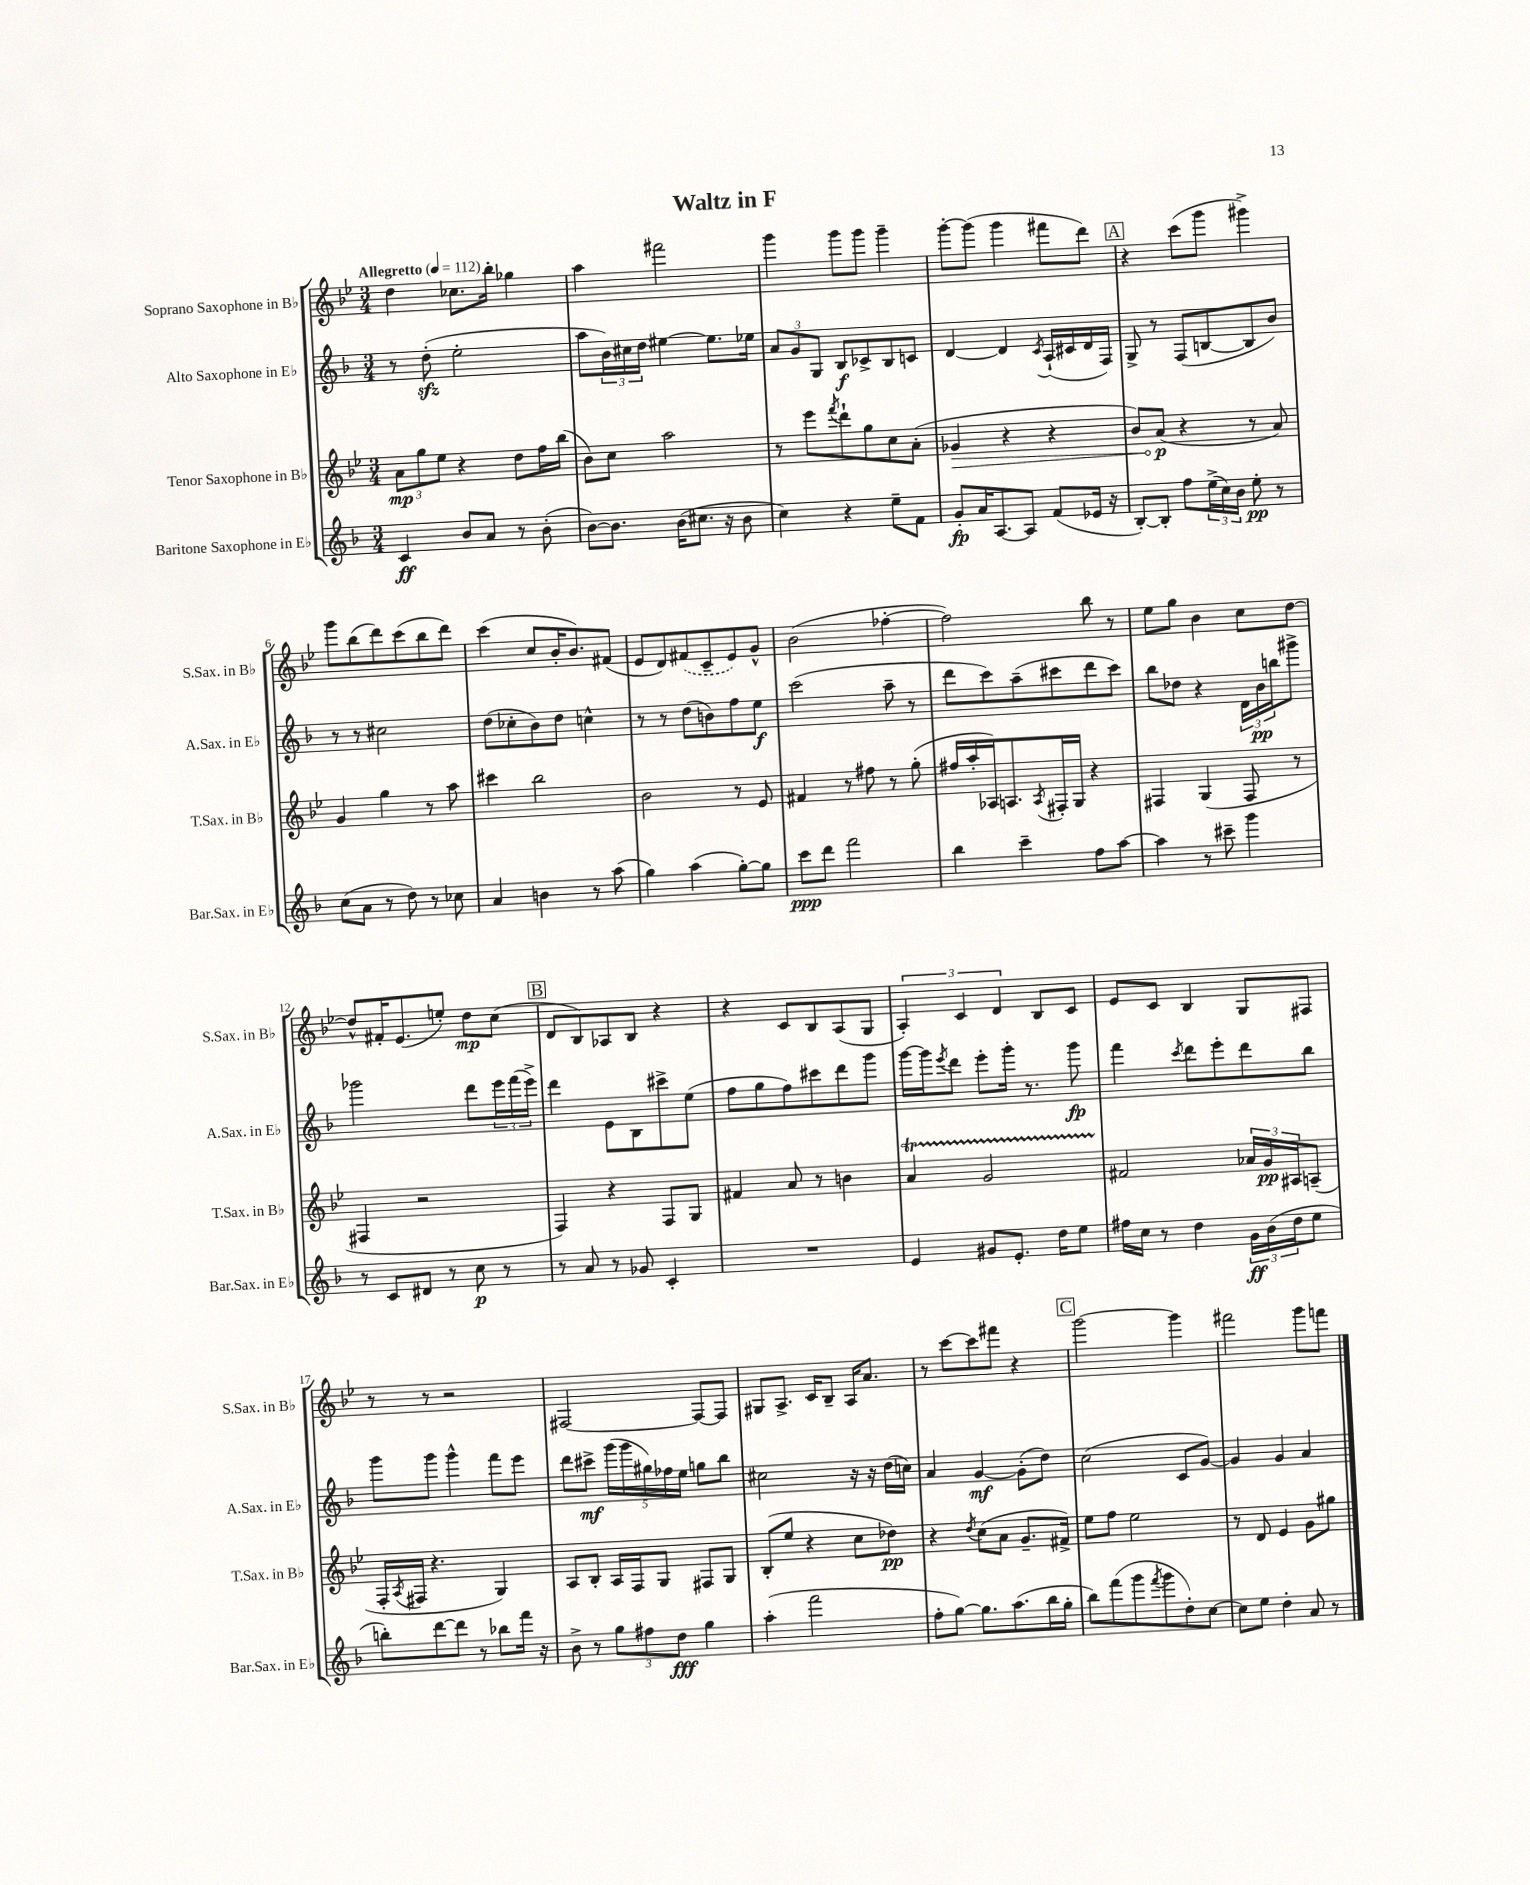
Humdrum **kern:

**kern	**dynam	**kern	**dynam	**kern	**dynam	**kern	**dynam
*part4	*part4	*part3	*part3	*part2	*part2	*part1	*part1
*staff4	*staff4	*staff3	*staff3	*staff2	*staff2	*staff1	*staff1
*I"Baritone Saxophone in E♭	*	*I"Tenor Saxophone in B♭	*	*I"Alto Saxophone in E♭	*	*I"Soprano Saxophone in B♭	*
*I'Bar.Sax. in E♭	*	*I'T.Sax. in B♭	*	*I'A.Sax. in E♭	*	*I'S.Sax. in B♭	*
*clefG2	*	*clefG2	*	*clefG2	*	*clefG2	*
*k[b-]	*	*k[b-e-]	*	*k[b-]	*	*k[b-e-]	*
*M3/4	*	*M3/4	*	*M3/4	*	*M3/4	*
*MM112	*	*MM112	*	*MM112	*	*MM112	*
=1	=1	=1	=1	=1	=1	=1	=1
!	!	!	!	!	!	!LO:TX:a:B:t=Allegretto	!
4c/	ff	12a\L	mp	8r	.	4dd\	.
.	.	12gg\	.	.	.	.	.
.	.	.	.	(8ddzz'\	.	.	.
.	.	12ee-\J	.	.	.	.	.
8b-/L	.	4r	.	2ee'\	.	8.cc-X\L	.
8a/J	.	.	.	.	.	.	.
.	.	.	.	.	.	16bb-'\Jk	.
8r	.	8dd\L	.	.	.	4gg-X\	.
(8b-'\	.	16ff\L	.	.	.	.	.
.	.	(16bb-\JJ	.	.	.	.	.
=2	=2	=2	=2	=2	=2	=2	=2
[8b-\L)	.	8b-\L)	.	8aa\L	.	4aa\	.
8.b-\J]	.	8cc\J	.	24b-\L)	.	.	.
.	.	.	.	24cc#X\	.	.	.
.	.	.	.	24dd\JJ	.	.	.
.	.	2aa\	.	[4ee#X\	.	2fff#X\	.
(16b-\KL	.	.	.	.	.	.	.
8.cc#X\J	.	.	.	.	.	.	.
.	.	.	.	8.ee#\L]	.	.	.
16r	.	.	.	.	.	.	.
8b-\	.	.	.	.	.	.	.
.	.	.	.	16ee-X\Jk	.	.	.
=3	=3	=3	=3	=3	=3	=3	=3
4cc\)	.	8r	.	12a/L	.	4ggg\	.
.	.	.	.	12g/	.	.	.
.	.	8eee-\L	.	.	.	.	.
.	.	.	.	12G/J	.	.	.
.	.	8qfff/	.	.	.	.	.
4r	.	8ddd`\	.	8B-/L	f	8ggg\L	.
.	.	8gg\	.	8c-X^/	.	8ggg\J	.
8ee~\L	.	8cc\	.	8B-/	.	4ggg~\	.
8f\J	.	(8a'\J	.	8cn/J	.	.	.
=4	=4	=4	=4	=4	=4	=4	=4
!	!	!	!LO:HP:b	!	!	!	!
8g'/L	fp	4g-X/	>	[4d/	.	[8ggg'\L	.
16a/K	.	.	.	.	.	(8ggg\J]	.
[8.A/	.	.	.	.	.	.	.
.	.	4r	.	4d/]	.	4ggg\	.
8A/J]	.	.	.	.	.	.	.
.	.	.	.	8qc/	.	.	.
(8f/L	.	4r	.	(16A`/LL	.	8fff#X\L	.
.	.	.	.	16c#X/	.	.	.
16e-X/Jk	.	.	.	16d/	.	8ddd\J)	.
16r	.	.	.	16F/JJ)	.	.	.
!!LO:REH:place=s1:t=A
=5	=5	=5	=5	=5	=5	=5	=5
[8B-'/L)	.	8b-/L)	.	8G^/	.	4r	.
8B-'/J]	.	(8a/J	p	8r	.	.	.
8ff\L	.	4r	]	(8F/L	.	(8ccc\L	.
(24ee^\L	.	.	.	[8Bn/	.	8ggg\J	.
24cc\)	.	.	.	.	.	.	.
24b-\JJ	.	.	.	.	.	.	.
8ee'\	pp	8r	.	8B/]	.	4ggg#X^\)	.
8r	.	8a/)	.	8b-/J)	.	.	.
!!LO:LB:g=z
=6	=6	=6	=6	=6	=6	=6	=6
(8cc\L	.	4g/	.	8r	.	8ggg\L	.
8a\J	.	.	.	8r	.	(8bb-\	.
8r	.	4gg\	.	2cc#X\	.	8ddd\)	.
8dd\)	.	.	.	.	.	(8ccc\	.
8r	.	8r	.	.	.	8bb-\	.
8cc-X\	.	8aa\	.	.	.	8ddd\J)	.
=7	=7	=7	=7	=7	=7	=7	=7
4a/	.	4ccc#X\	.	(8dd\L	.	(4ccc\	.
.	.	.	.	8cc-X'\	.	.	.
4bn\	.	2bb-\	.	8b-\)	.	8cc/L	.
.	.	.	.	8dd\J	.	16b-'/K	.
.	.	.	.	.	.	8.b-/)	.
8r	.	.	.	4ccn^^\	.	.	.
(8aa\	.	.	.	.	.	(8f#X/J	.
=8	=8	=8	=8	=8	=8	=8	=8
4gg\)	.	2b-\	.	8r	.	8e-/L	.
.	.	.	.	8r	.	8d/)	.
(4aa\	.	.	.	(8dd\L	.	(8f#X/	.
.	.	.	.	8bn\)	.	8c~/	.
[8gg'\L)	.	8r	.	8ff\	.	8e-/)	.
8gg\J]	.	8e-/	.	8ee\J	f	8g^^/J	.
=9	=9	=9	=9	=9	=9	=9	=9
8ccc\L	ppp	4f#X/	.	(2ccc\	.	(2b-\	.
8ddd\J	.	.	.	.	.	.	.
2fff\	.	8r	.	.	.	.	.
.	.	8ff#X\	.	.	.	.	.
.	.	8r	.	8aa~\	.	[4ff-X'\	.
.	.	(8gg'\	.	8r	.	.	.
=10	=10	=10	=10	=10	=10	=10	=10
4bb-\	.	16ff#X/LL	.	8ddd\L	.	2ff-\])	.
.	.	16aa'/	.	.	.	.	.
.	.	16A-X/J)	.	8ccc\)	.	.	.
.	.	8.An/	.	.	.	.	.
4ccc~\	.	.	.	(8aa~\	.	.	.
.	.	8qA/	.	.	.	.	.
.	.	16F#X'/L	.	8ccc#X\	.	.	.
.	.	16G/JJ	.	.	.	.	.
8ff\L	.	4r	.	8ddd\	.	8bb-\	.
[8aa\J	.	.	.	8ccc#\J)	.	8r	.
=11	=11	=11	=11	=11	=11	=11	=11
4aa\]	.	4F#X/	.	8bb-\L	.	8ee-\L	.
.	.	.	.	8dd-X\J	.	8gg\J	.
8r	.	(4G/	.	4r	.	4b-\	.
8ccc#X~\	.	.	.	.	.	.	.
4ggg\	.	8F#/	.	24d\LL	.	8cc\L	.
.	.	.	.	24b-\	pp	.	.
.	.	.	.	24bbn\J	.	.	.
.	.	8r	.	8ggg#X^\J	.	[8dd\J	.
!!LO:LB:g=z
=12	=12	=12	=12	=12	=12	=12	=12
8r	.	4F#X/	.	2ggg-X\	.	8dd^^/L]	.
8c/L	.	.	.	.	.	16f#X'/K	.
.	.	.	.	.	.	(8.e-/	.
8d#X/J	.	2r	.	.	.	.	.
8r	.	.	.	.	.	8een'/J)	.
8cc\	p	.	.	8ddd\L	.	8dd\L	mp
8r	.	.	.	24eee\L	.	(8cc\J	.
.	.	.	.	(24fff\	.	.	.
.	.	.	.	24eee^\JJ)	.	.	.
!!LO:REH:place=s1:t=B
=13	=13	=13	=13	=13	=13	=13	=13
8r	.	4F/)	.	4ddd\	.	8d/L	.
8a/	.	.	.	.	.	8B-/)	.
8r	.	4r	.	8e\L	.	8A-X/	.
8g-X/	.	.	.	8B-\	.	8B-/J	.
4c'/	.	8F/L	.	8ccc#X^\	.	4r	.
.	.	8G/J	.	(8ee\J	.	.	.
=14	=14	=14	=14	=14	=14	=14	=14
2.r	.	4f#X/	.	8ff\L	.	4r	.
.	.	.	.	8gg\	.	.	.
.	.	8a/	.	8ff\)	.	8c/L	.
.	.	8r	.	8ccc#X\	.	8B-/	.
.	.	4bn\	.	8ddd\	.	(8A/	.
.	.	.	.	8ggg\J	.	8G/J	.
=15	=15	=15	=15	=15	=15	=15	=15
4e/	.	4at/	.	[16ggg\LL	.	6A'/)	.
.	.	.	.	16ggg\J]	.	.	.
.	.	.	.	8qeee/	.	.	.
.	.	.	.	8ddd\J	.	.	.
.	.	.	.	.	.	6c/	.
8g#X/L	.	2gTTT/	.	8eee'\L	.	.	.
.	.	.	.	.	.	6d/	.
8.e'/J	.	.	.	16ggg'\Jk	.	.	.
.	.	.	.	8.r	.	.	.
.	.	.	.	.	.	8B-/L	.
16dd\KL	.	.	.	.	.	.	.
8ee\J	.	.	.	8ggg\	fp	8c/J	.
=16	=16	=16	=16	=16	=16	=16	=16
16ff#X\LL	.	2f#X/	.	4fff\	.	8e-/L	.
16cc\JJ	.	.	.	.	.	.	.
8r	.	.	.	.	.	8c/J	.
.	.	.	.	8qccc/	.	.	.
4dd\	.	.	.	8ddd\L	.	4B-/	.
.	.	.	.	8eee'\	.	.	.
24g\LL	ff	24a-X/LL	.	8ddd\	.	8G/L	.
(24b-\	.	24g/	pp	.	.	.	.
24dd\J	.	24A#X/J	.	.	.	.	.
8ee\J	.	(8An~/J	.	8bb-\J	.	8F#X/J	.
!!LO:LB:g=z
=17	=17	=17	=17	=17	=17	=17	=17
8bbn'\L)	.	16F'/LL	.	8ggg\L	.	8r	.
.	.	8qA/	.	.	.	.	.
.	.	16F#X/JJ	.	.	.	.	.
[8ddd\	.	4.r	.	8ggg\J	.	8r	.
8ddd\J]	.	.	.	4ggg^^\	.	2r	.
8r	.	.	.	.	.	.	.
8bb-X\L	.	4G/)	.	8fff\L	.	.	.
16fff\Jk	.	.	.	8eee\J	.	.	.
16r	.	.	.	.	.	.	.
=18	=18	=18	=18	=18	=18	=18	=18
8b-^\	.	8A/L	.	8ddd\L	.	[2F#X/	.
8r	.	8B-'/J	.	8ccc#X^\J	mf	.	.
12gg\L	.	16A/LL	.	(20ggg\LL	.	.	.
.	.	.	.	20ggg\	.	.	.
.	.	16F/J	.	.	.	.	.
12ff#X\	.	.	.	.	.	.	.
.	.	.	.	20gg#X\)	.	.	.
.	.	8G/J	.	.	.	.	.
.	.	.	.	20ff-X\	.	.	.
12dd\J	fff	.	.	.	.	.	.
.	.	.	.	20ee\JJ	.	.	.
4gg\	.	8F#X/L	.	8ggn\L	.	8F#/L_	.
.	.	8G/J	.	8bb-\J	.	8F#/J]	.
=19	=19	=19	=19	=19	=19	=19	=19
(4aa'\	.	(8B-'/L	.	2cc#X\	.	8G#X/L	.
.	.	8ee-/J	.	.	.	8.A^/J	.
2fff\	.	4r	.	.	.	.	.
.	.	.	.	.	.	16c/KL	.
.	.	.	.	.	.	8B-~/J	.
.	.	8cc\L	.	16r	.	16A/KL	.
.	.	.	.	16r	.	8.a/J	.
.	.	8dd-X\J)	pp	(16dd\LL	.	.	.
.	.	.	.	16ccn\JJ)	.	.	.
=20	=20	=20	=20	=20	=20	=20	=20
8ff'\L	.	4r	.	4a/	.	8r	.
[8gg\J)	.	.	.	.	.	[8ccc\L	.
.	.	8qdd/	.	.	.	.	.
8.gg\L]	.	(8cc\L	.	[4g/	mf	8ccc\]	.
.	.	8a\J	.	.	.	8fff#X\J	.
(8.aa\	.	.	.	.	.	.	.
.	.	8.g~/L	.	(8g'\L]	.	4r	.
16bb-\L	.	.	.	8dd\J)	.	.	.
16gg'\JJ	.	16f#X^/Jk)	.	.	.	.	.
!!LO:REH:place=s1:t=C
=21	=21	=21	=21	=21	=21	=21	=21
8bb-\L)	.	8ee-\L	.	(2cc\	.	[2ggg\	.
(8fff\	.	8ff\J	.	.	.	.	.
8ggg\	.	2ee-\	.	.	.	.	.
8qfff/	.	.	.	.	.	.	.
8ggg\	.	.	.	.	.	.	.
8dd'\)	.	.	.	8c/L	.	4ggg\]	.
[8cc\J	.	.	.	[8g/J)	.	.	.
=22	=22	=22	=22	=22	=22	=22	=22
8cc\L]	.	8r	.	4g/]	.	2fff#X\	.
8ee\J	.	8d/	.	.	.	.	.
4dd'\	.	4e-/	.	4g/	.	.	.
8a/	.	8g\L	.	4a/	.	8ggg\L	.
8r	.	8gg#X\J	.	.	.	8fffn\J	.
==	==	==	==	==	==	==	==
*-	*-	*-	*-	*-	*-	*-	*-
